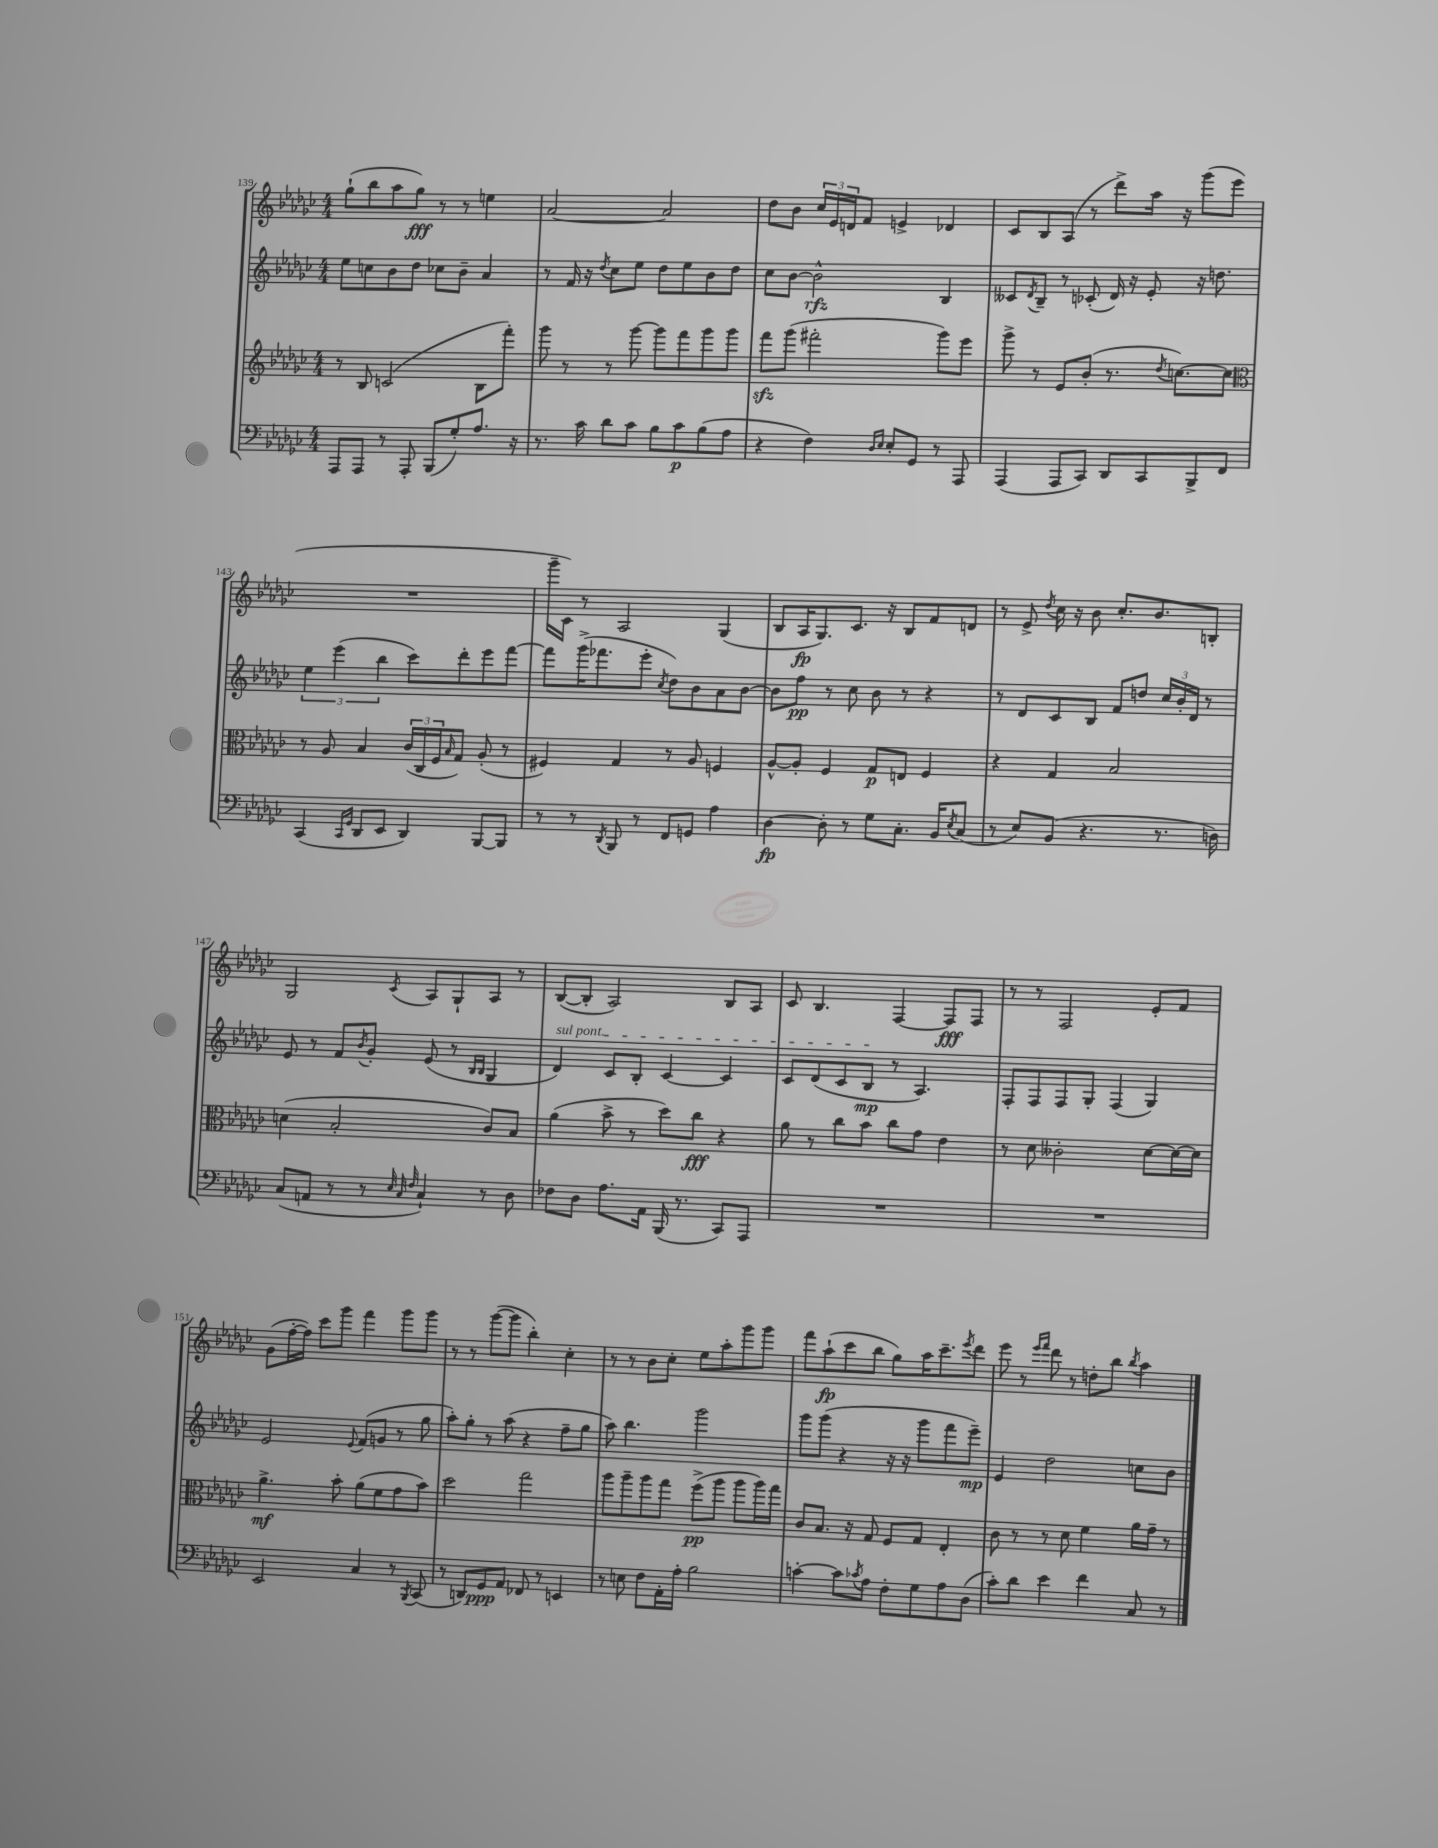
<<
\new StaffGroup <<
\new Staff = "s0" {
    \clef treble \key ges \major \numericTimeSignature \time 4/4
    ges''8-!( bes''8 aes''8 ges''8\fff) r8 r8 e''4 |
    aes'2~ aes'2 |
    des''8 bes'8 \tuplet 3/2 { ces''16 ees'16 d'16 } f'8 e'4-> des'4 |
    ces'8 bes8 aes8( r8 des'''8->) aes''16 r16 ges'''8( ees'''8 |
    R1 |
    ges'''16-- ces'16) r8 aes2 ges4( |
    bes8 aes16\fp ges8.) ces'8. r16 bes8 f'8 d'8 |
    r8 ees'8-> \acciaccatura { des''8 } ces''16 r16 bes'8 ces''8.-. bes'8. b8-. |
    ges2 \acciaccatura { ces'8 } aes8 ges8-! aes8 r8 |
    bes8~( bes8-. aes2) bes8 aes8 |
    ces'8 bes4. f4~ f8\fff f8 |
    r8 r8 f2 ees'8-. f'8 |
    ges'8( f''16~-. f''16) ces'''8 ges'''8 f'''4 ges'''8 ges'''8 |
    r8 r8 ges'''8~( ges'''8 bes''4-.) ces''4-. |
    r8 r8 bes'8 ces''8-. ees''8 aes''8-. ges'''8 ges'''8 |
    f'''8 aes''8-!\fp( ces'''8 bes''8 ges''8) aes''16 ces'''8.-- \acciaccatura { ees'''8 } des'''8 |
    ees'''8 r8 \grace { ees'''16 f'''16 } des'''8 r8 d''8-. bes''8 \acciaccatura { bes''8 } aes''4 \bar "|." |
}
\new Staff = "s1" {
    \clef treble \key ges \major \numericTimeSignature \time 4/4
    ees''8 c''8 bes'8 des''8 ces''8 bes'8-- aes'4 |
    r8 f'16 r16 \acciaccatura { des''8 } ces''8 ees''8 des''8 ees''8 bes'8 des''8 |
    ces''8 bes'8~ bes'2-^\rfz bes4 |
    ceses'8 \acciaccatura { des'8 } bes8-- r8 ces'8-.( des'16) r16 ees'8-. r16 d''8. |
    \tuplet 3/2 { ees''4 ees'''4( bes''4 } ces'''8) des'''8-. ees'''8 f'''8~ |
    f'''8 ges'''16->( fes'''8. ees'''8-. \acciaccatura { ces''8 } des''8) bes'8 aes'8 bes'8~ |
    bes'8 f''8\pp r8 ces''8 bes'8 r8 r4 |
    r8 des'8 ces'8 bes8 f'8 d''8 \tuplet 3/2 { ces''16 bes'16-. des'16 } r8 |
    ees'8 r8 f'8 \acciaccatura { bes'8 } ges'8-. ees'8( r8 \grace { bes16 bes16 } ges4 |
    \once \override TextSpanner.bound-details.left.text = \markup { \italic "sul pont." } des'4\startTextSpan) ces'8 bes8-. ces'4~ ces'4 |
    ces'8 des'8( ces'8 bes8\mp\stopTextSpan r8 aes4.) |
    f8-. f8 f8 ges8-. f4( ges4) |
    ees'2 \appoggiatura { ees'8 } f'8( g'8 r8 ges''8 |
    aes''8-.) ges''8-. r8 aes''8( r4 f''8-- ges''8 |
    aes''8) bes''4. ges'''2 |
    ges'''8 ges'''8( r4 r16 r16 ges'''8 f'''8 ees'''8--\mp) |
    ees'4 des''2 c''8 bes'8 \bar "|." |
}
\new Staff = "s2" {
    \clef treble \key ges \major \numericTimeSignature \time 4/4
    r8 bes8 c'2( bes8 f'''8-.) |
    ges'''8 r8 r8 ges'''8~ ges'''8 f'''8 ges'''8 ges'''8 |
    f'''8\sfz ges'''8( fis'''2-. ges'''8) ees'''8 |
    ges'''8-> r8 ees'8 bes'8-.( r8. \acciaccatura { des''8 } c''8.~) c''8 |
    \clef alto r8 aes8 bes4 \tuplet 3/2 { ces'16( ces16 f16 } \grace { bes16 } ges8) aes8-.( r8 |
    fis4) ges4 r8 aes8 f4 |
    aes8~-^ aes8-. f4 ges8\p e8 f4 |
    r4 ges4 bes2 |
    d'4( bes2-. ces'8) bes8 |
    aes'4( bes'8-> r8 des''8) ces''8\fff r4 |
    aes'8 r8 ces''8 bes'8 ces''8 ges'8 ees'4 |
    r8 des'8 ceses'2-. des'8~ des'16~ des'16 |
    aes'4.->\mf bes'8-. aes'8( f'8 ges'8 bes'8) |
    des''2 ges''2 |
    aes''8 aes''8-- aes''8 ges''8 f''8->\pp( aes''8 aes''8 aes''16) ges''16 |
    ces'8 bes8. r16 ges8 f8 ges8 ees4-. |
    ces'8 r8 r8 des'8 f'4 aes'16 ges'16-- r8 \bar "|." |
}
\new Staff = "s3" {
    \clef bass \key ges \major \numericTimeSignature \time 4/4
    aes,,8 aes,,8 r8 aes,,8-. bes,,8( ges8-.) aes8. r16 |
    r8. ces'16 des'8 ces'8 bes8 ces'8\p bes8( aes8 |
    r4 f4) \grace { des16 ees16 } ees8-. ges,8 r8 aes,,8 |
    aes,,4( aes,,8 ces,8) des,8 ces,8 bes,,8-> f,8 |
    ces,4( \grace { ces,16 ges,16 } des,8 ees,8 des,4) bes,,8~ bes,,8 |
    r8 r8 \acciaccatura { des,8 } bes,,8 r8 f,8 g,8 aes4 |
    des4~\fp des8-. r8 ges8 ces8.-. bes,16 \acciaccatura { ees8 } ces8( |
    r8 ees8) bes,8( r4. r8. d16) |
    ces8( a,8 r8 r8 \grace { ees32 ces32 f32 } ces4-!) r8 des8 |
    fes8 des8 aes8. aes,16 bes,,16( r8. ces,8) aes,,8 |
    R1 |
    R1 |
    ees,2 ces4 r8 \acciaccatura { bes,,8 } ces,8( |
    r8 d,8) ges,8\ppp aes,8 fes,8 r8 e,4 |
    r8 e8 f8 aes,16-. aes16-. bes2 |
    c'4~-. c'8 \acciaccatura { ces'8 } aes8 f8-. ges8 aes8 des8( |
    ces'8-.) des'8 ees'4 f'4 ces8 r8 \bar "|." |
}
>>
>>
\layout { \context { \Score currentBarNumber = #139 } }
